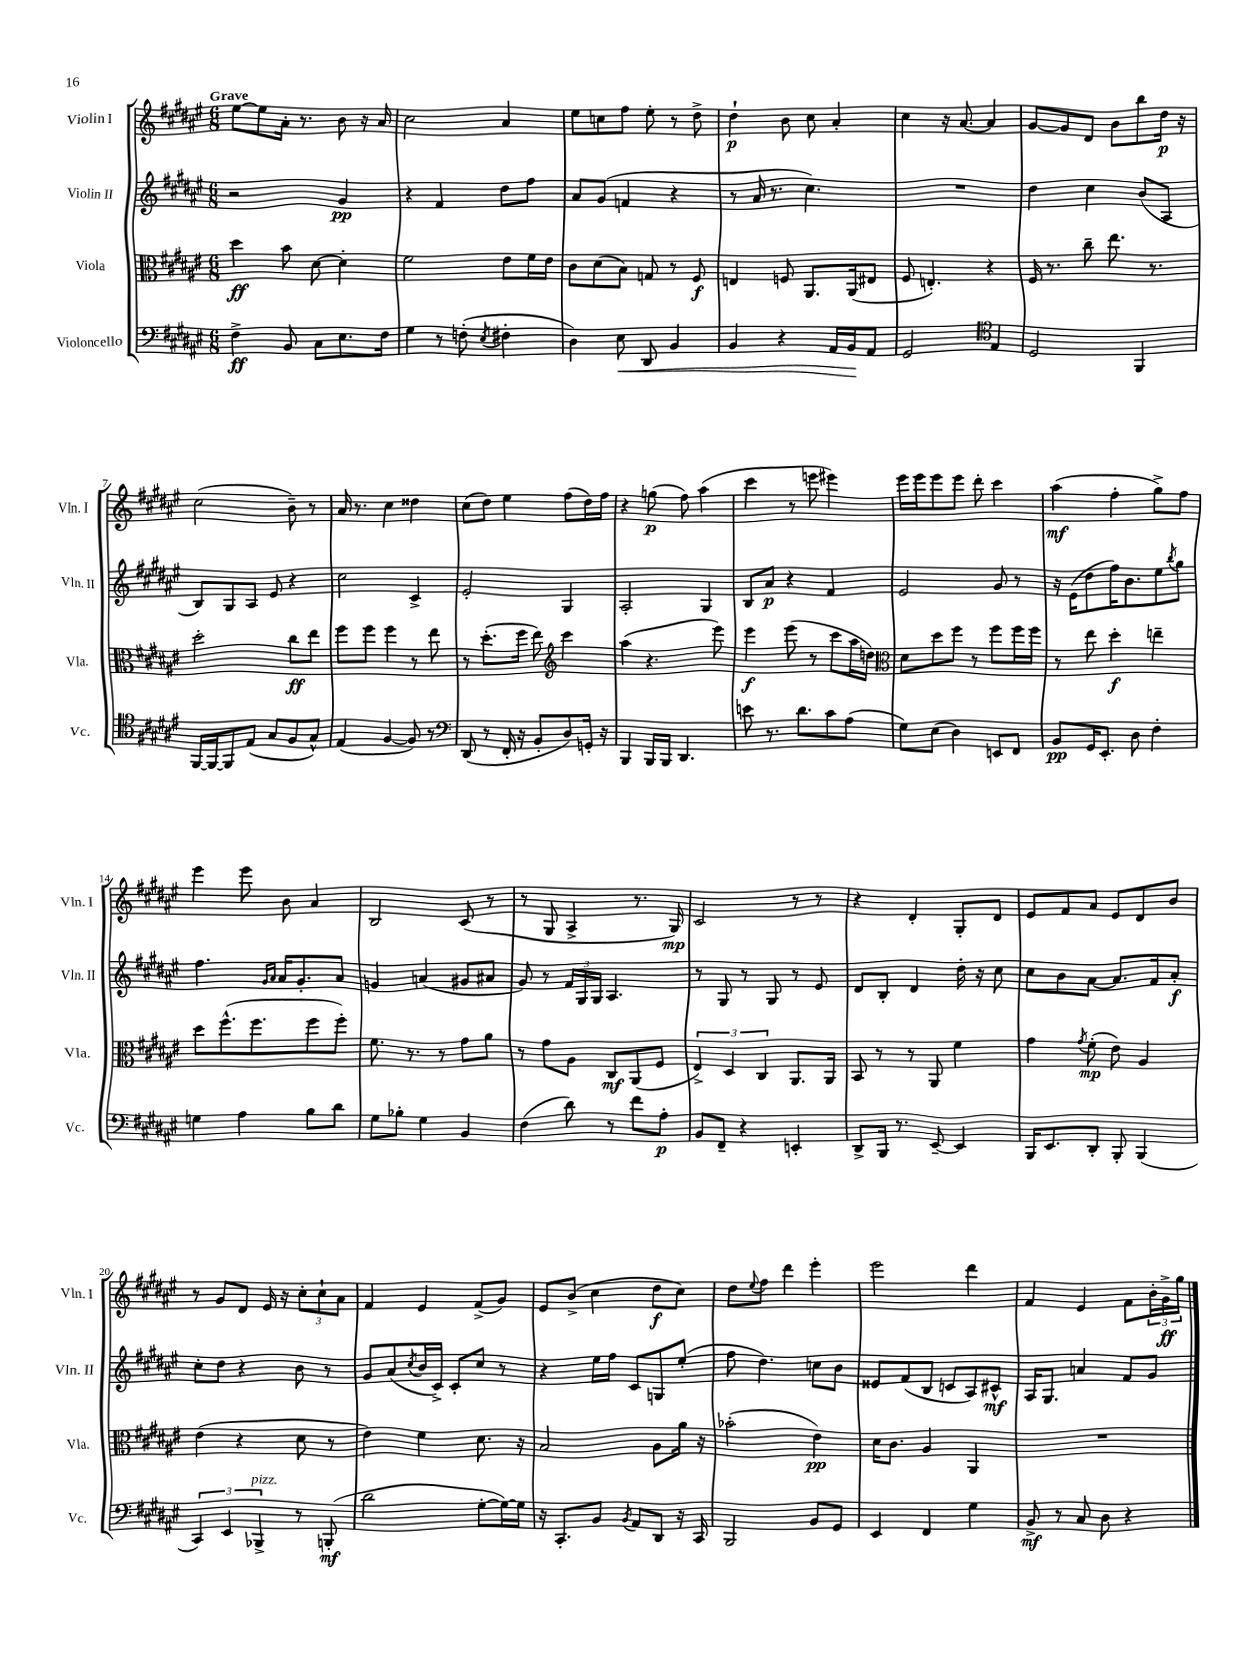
<<
\new StaffGroup <<
\new Staff = "s0" \with { instrumentName = "Violin I" shortInstrumentName = "Vln. I" } {
    \clef treble \key fis \major \numericTimeSignature \time 6/8 \tempo "Grave"
    eis''8~ eis''8 ais'16-. r8. b'8 r16 ais'16 |
    cis''2 ais'4 |
    eis''8 c''8 fis''8 eis''8-. r8 dis''8-> |
    dis''4-!\p b'8 cis''8 ais'4-. |
    cis''4 r16 ais'8.~ ais'4 |
    gis'8~ gis'8 dis'8 b'8 b''8 dis''16\p r16 |
    cis''2( b'8--) r8 |
    ais'16 r8. cis''4 disis''4 |
    cis''8( dis''8) eis''4 fis''8( dis''16) fis''16 |
    r4 g''8\p( fis''8) ais''4( |
    cis'''4 r8 e'''8 eis'''4) |
    eis'''16 eis'''16 eis'''8 eis'''8 dis'''8-. cis'''4 |
    ais''4\mf( fis''4-. gis''8->) fis''8 |
    eis'''4 eis'''8 b'8 ais'4 |
    b2 cis'8( r8 |
    r8 gis8 ais4-> r8. gis16\mp) |
    cis'2 r8 r8 |
    r4 dis'4-. gis8-. dis'8 |
    eis'8 fis'8 ais'8 eis'8 dis'8 b'8 |
    r8 gis'8 dis'8 eis'16 r16 \tuplet 3/2 { cis''8-. cis''8-! ais'8 } |
    fis'4 eis'4 fis'8->( gis'8) |
    eis'8 b'8->( cis''4 dis''8\f cis''8) |
    dis''8 \appoggiatura { eis''8 } fis''8 dis'''4 eis'''4-. |
    eis'''2 dis'''4 |
    fis'4 eis'4 fis'8 \tuplet 3/2 { b'16-. gis'16->\ff gis''16 } \bar "|." |
}
\new Staff = "s1" \with { instrumentName = "Violin II" shortInstrumentName = "Vln. II" } {
    \clef treble \key fis \major \numericTimeSignature \time 6/8
    r2 gis'4\pp |
    r4 fis'4 dis''8 fis''8 |
    ais'8 gis'8( f'4 r4 |
    r8 ais'16 r8. cis''4.) |
    R2. |
    dis''4 cis''4 b'8( ais8 |
    b8) gis8 ais8 eis'8 r4 |
    cis''2 cis'4-> |
    eis'2-. gis4 |
    ais2-. gis4 |
    b8 ais'8\p r4 fis'4 |
    eis'2 gis'8 r8 |
    r16 eis'16( dis''8 fis''16) b'8. eis''8 \acciaccatura { b''8 } gis''8 |
    fis''4. \grace { gis'16 ais'16 } ais'16 gis'8.-. ais'8 |
    g'4 a'4( gis'8 ais'8 |
    gis'8) r8 \tuplet 3/2 { fis'16 gis16 gis16 } ais4. |
    r8 gis8 r8 gis8 r8 eis'8 |
    dis'8 b8-. dis'4 dis''16-. r16 cis''8 |
    cis''8 b'8 ais'8~ ais'8. fis'16 ais'8-.\f |
    cis''8-. dis''8 r4 b'8 r8 |
    gis'8 ais'8( \acciaccatura { cis''8 } b'16 cis'16->) cis'8-. cis''8 r8 |
    r4 eis''16 fis''16 cis'8 g8 eis''8-.( |
    fis''8 dis''4.) c''8 b'8 |
    eisis'8 fis'8( b8 c'8 ais8) cis'8-^\mf |
    ais16 gis8. a'4 fis'8 gis'8 \bar "|." |
}
\new Staff = "s2" \with { instrumentName = "Viola" shortInstrumentName = "Vla." } {
    \clef alto \key fis \major \numericTimeSignature \time 6/8
    dis''4\ff b'8 dis'8~ dis'4-. |
    fis'2 eis'8 fis'16 eis'16 |
    cis'8 dis'8( b8) g8 r8 fis8\f |
    e4 f8 ais,8. ais,16( eis8 |
    fis8 e4.-.) r4 |
    fis16 r8. cis''8-- eis''8. r8. |
    dis''2-. cis''8\ff eis''8 |
    fis''8 fis''8 fis''4 r8 eis''8 |
    r8 dis''8.-.( fis''16 eis''8) \clef treble cis'''4 |
    ais''4( r4. eis'''8) |
    eis'''4\f eis'''8( r8 cis'''8 ais''16 d''16) |
    \clef alto dis'8 dis''8 fis''8 r8 fis''8 fis''16 fis''16 |
    r8 eis''8 dis''4-.\f e''4-- |
    dis''8 fis''8.-^( fis''8. fis''8 fis''8-.) |
    fis'8. r8. r8 gis'8 ais'8 |
    r8 gis'8 ais8 cis8\mf ais,8( fis8 |
    \tuplet 3/2 { eis4->) dis4 cis4 } ais,8. ais,16 |
    b,8 r8 r8 ais,8 fis'4 |
    gis'4 \acciaccatura { gis'8 } fis'8-.\mp( eis'8) ais4 |
    eis'4( r4 dis'8 r8 |
    eis'4) fis'4 dis'8. r16 |
    b2 ais8 ais'16 r16 |
    bes'2-.( eis'4\pp) |
    dis'16 cis'8. ais4 ais,4 |
    R2. \bar "|." |
}
\new Staff = "s3" \with { instrumentName = "Violoncello" shortInstrumentName = "Vc." } {
    \clef bass \key fis \major \numericTimeSignature \time 6/8
    fis4->\ff b,8 cis8 eis8. fis16 |
    gis4 r8 f8-.( \acciaccatura { eis8 } fis4-. |
    dis4) eis8\< dis,8 b,4 |
    b,4 r4 ais,16 b,16\! ais,8 |
    gis,2 \clef tenor eis4 |
    dis2 fis,4 |
    fis,16~ fis,16~ fis,8 eis8( gis8 fis8 gis8-^) |
    eis4( fis4~ fis8) r8 |
    \clef bass dis,8( r8 fis,16-. r16 b,8-. dis8) g,16-. r16 |
    b,,4 b,,16 b,,16 dis,4. |
    e'8 r8. dis'8. cis'8 ais8( |
    gis8) eis8( dis4) e,8 fis,8 |
    b,8\pp gis,16 eis,8.-. dis8 fis4-. |
    g4 ais4 b8 dis'8 |
    gis8 bes8-. gis4 b,4 |
    fis4( dis'8) r8 fis'8 ais8-.\p |
    b,8 fis,8-- r4 e,4-. |
    dis,8-> b,,16 r8. eis,8~-- eis,4 |
    b,,16 eis,8. dis,8-. b,,8-. b,,4( |
    \tuplet 3/2 { cis,4) eis,4 bes,,4->^\markup { \italic "pizz." } } r8 b,,8-.\mf( |
    dis'2 gis8~-. gis16~) gis16 |
    r16 cis,8.-. b,8 \acciaccatura { b,8 } ais,8 dis,8 r16 cis,16 |
    b,,2 b,8 gis,8 |
    eis,4 fis,4 gis4 |
    b,8->\mf r8 cis8 dis8 r4 \bar "|." |
}
>>
>>
